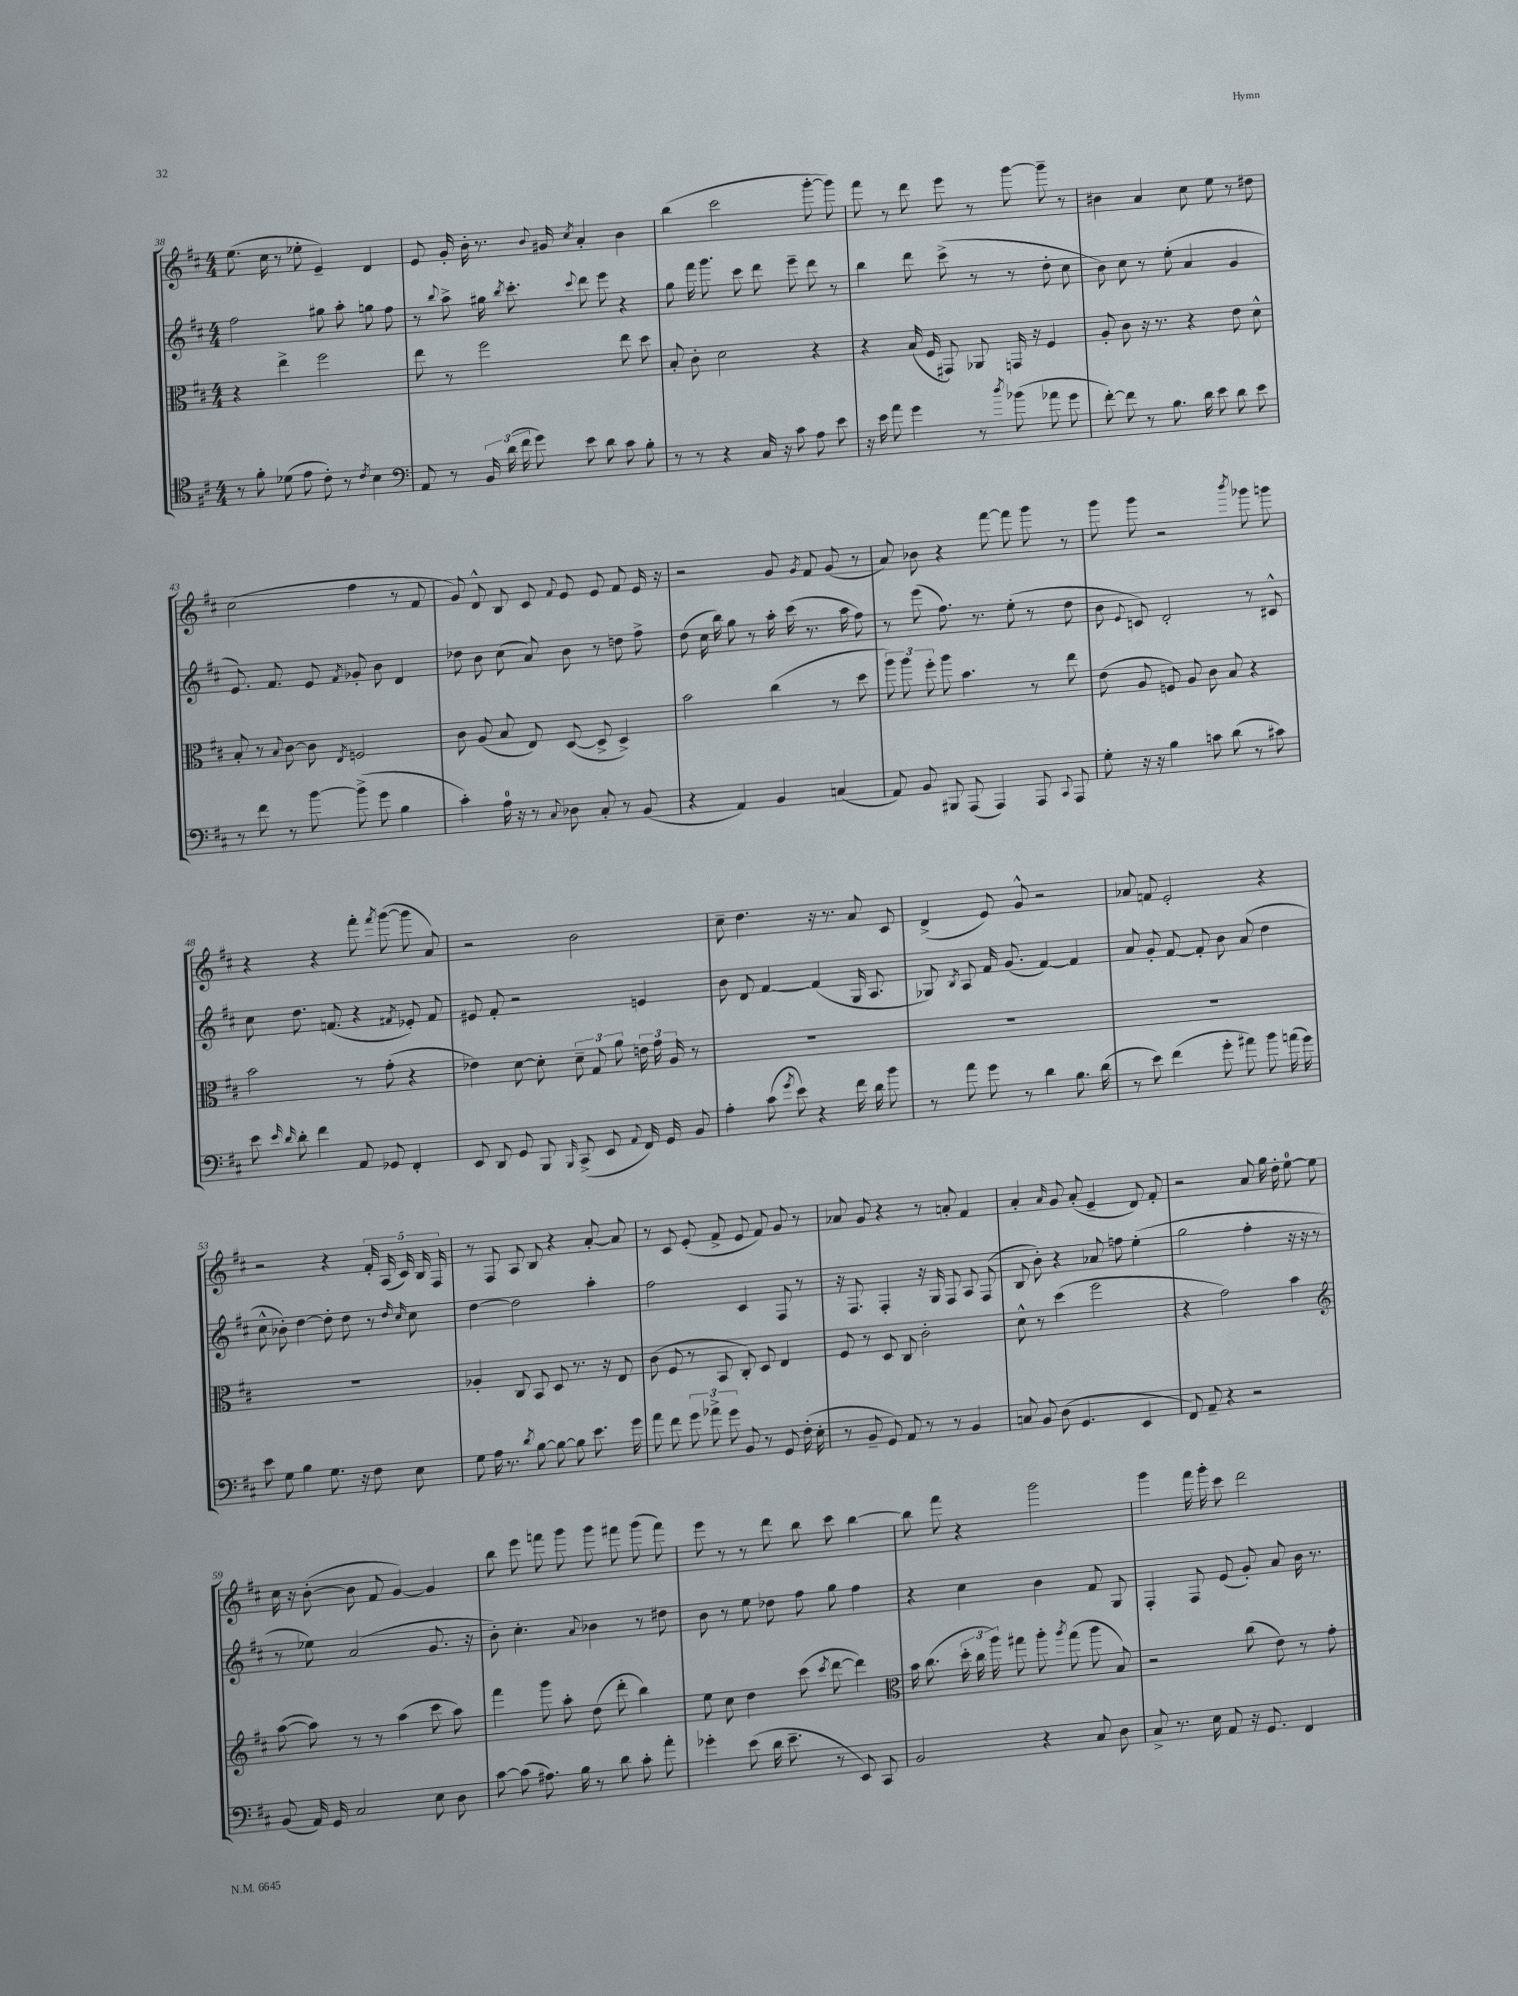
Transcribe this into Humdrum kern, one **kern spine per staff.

**kern	**kern	**kern	**kern
*staff4	*staff3	*staff2	*staff1
*clefC4	*clefC3	*clefG2	*clefG2
*k[f#c#]	*k[f#c#]	*k[f#c#]	*k[f#c#]
*M4/4	*M4/4	*M4/4	*M4/4
8r	4r	2ff#	(8.ee
8f#'	.	.	.
.	.	.	16cc#
(8d-	4ee^	.	8r
8e	.	.	8ee-'
8c#')	2ff#	8gg#	4e~)
8r	.	8aa'	.
8qc#	.	.	.
4B	.	8gg	4d
.	.	8ff#	.
=	=	=	=
*clefF4	*	*	*
8AA	8ee	8r	8e
.	.	8qqbb	.
8r	8r	8aa^	16g'
.	.	.	16b'
24BB	2ff#	16gg#	8.r
(24d	.	.	.
.	.	8qbb	.
.	.	8.ccc#'	.
24f#	.	.	.
8g)	.	.	.
.	.	.	8qqb
.	.	.	16g#
.	.	8qqccc#	8qcc#
8e	.	8ddd	4a'
8d	.	8eee	.
8c#	8ee	4r	4b
8B'	8dd	.	.
=	=	=	=
8r	8B'	8gg	(4bb
8r	8c#'	16fff#	.
.	.	8.ggg	.
4r	2d	.	2ccc#
.	.	8ccc#	.
16C#	.	8ddd	.
16r	.	.	.
8c#	.	8eee~	.
8A	4r	8ddd	[8ggg'
8e	.	8r	8ggg])
=	=	=	=
16r	4r	4bb	8fff#
16e	.	.	.
8a	.	.	8r
4g	(16B	8ddd	8ddd
.	16F#	.	.
.	8GG#)	(8ccc#^	8eee
8r	8AA-	8r	8r
8qdd	.	.	.
(8b-	16GG	8r	[8ggg
.	16r	.	.
8a-	4F#	8dd'	8ggg~]
8g	.	8cc#	8r
=	=	=	=
[8f#')	8A'	8b)	4b#
8f#]	8c#	8cc#	.
8r	16r	8r	4a
.	8.r	.	.
8.B	.	(8ee'	.
.	4r	4a	8cc#
16d	.	.	.
8e	.	.	8ee
8d	8e	4g	8r
8e	8d^^	.	8dd#
=	=	=	=
8r	8B'	8.e)	(2cc#
8f#	8r	.	.
.	.	8.f#	.
.	8qqB	.	.
8r	[8c#	.	.
[8b	8c#]	8e	.
.	8qE	8qf#	.
(8b^]	2F	8g-'	4ff#
8g	.	8b	.
4B	.	4d	8r
.	.	.	8f#
=	=	=	=
4c#')	8c#	8dd-	8g)
.	(8A	8b	8d^^
16A	8B	(8cc#	8B
16r	.	.	.
8r	8E)	8a)	8c#
8qqC#	.	.	8qqf#
8D-	([8D	8b	8e
8C#'	8D^]	8r	8e
8r	4D^)	8dd	8f#
(8BB	.	8ff#^	16e
.	.	.	16r
=	=	=	=
4r	2b	(8dd	2r
.	.	16cc#	.
.	.	16bb)	.
4AA)	.	8gg	.
.	.	8r	.
4BB	(4cc#	16aa'	8g
.	.	(16ccc#	.
.	.	.	8qg
.	.	8.r	8f#
(4C	8r	.	(8g
.	.	16aa	.
.	8dd	8ff#)	8r
=	=	=	=
8AA)	12aa)	8r	8a)
.	12aa	.	.
8BB	.	(8eee	8b-
.	12ff#'	.	.
8BBB#	8aa	8.ff#)	4r
(8AAA	4.b	.	.
.	.	8.r	.
4AAA)	.	.	[8fff#
.	.	(8ee'	8fff#]
8AAA	8r	8r	8ggg
8qqCC#	.	.	.
8AAA	8ee	8dd	8r
=	=	=	=
8G'	(8e	8b	8ggg
.	.	8qqe	.
16r	8A	8c)	8ggg
16r	.	.	.
4B	8F)	2d'	2r
.	8A	.	.
8c	8c#	.	.
(8d	8B	.	.
.	.	.	8qbbb
8r	4r	8r	8ggg-
8c#)	.	8c#^^	8ggg
=	=	=	=
8e	2b	8cc#	4r
16qqe	.	.	.
16qqd	.	.	.
8d'	.	8.dd	.
4f#	.	.	4r
.	.	(8.f	.
8AA	8r	4r	8fff#'
.	.	.	8qfff#
8GG-	(8g'	.	([8ggg
.	.	8qf#	.
4FF#'	4r	8e-')	8ggg]
.	.	8f#	8a)
=	=	=	=
8EE	4e-)	8e#	2r
8DD	.	8f#'	.
8GG	[8d	2r	.
8BBB	8d']	.	.
16qqBBB	.	.	.
(8CC#^	12d~	.	2b
.	12G	.	.
8EE	.	.	.
.	12a	.	.
8qqAA	.	.	.
16FF#)	24e	4e	.
.	24g	.	.
16GG	.	.	.
.	24A	.	.
8BB	8r	.	.
=	=	=	=
4A'	1r	8b	8cc#~
.	.	8d	4.dd
(8c#	.	[4f#	.
8qg	.	.	.
8e)	.	.	.
4r	.	(4f#]	16r
.	.	.	8.r
16f#	.	16G	8a
16d	.	8.A	.
8b	.	.	8c#
=	=	=	=
8r	1r	8G-)	(4d^
.	.	8qB	.
8a	.	8A	.
8g	.	16f#	8e)
.	.	(8.g	.
8r	.	.	8g^^
4d	.	[4f#)	2r
8.B	.	4f#]	.
(16d	.	.	.
=	=	=	=
8r	1r	8a	8a-
8e)	.	8g'	8f
(4f#	.	[8f#	2e'
.	.	8f#']	.
8g'	.	8b	.
8a#)	.	(8a	.
8b	.	4dd	4r
(16a	.	.	.
16g)	.	.	.
=	=	=	=
8e	1r	8cc#^^	2r
8G	.	8b-')	.
4B	.	[4dd	.
8.G	.	8dd']	4r
.	.	8dd	.
16r	.	.	.
8F#	.	8r	20f#'
.	.	.	(20A
.	.	.	20c#)
.	.	16qqdd	.
.	.	16qqcc#	.
8E	.	8cc#	.
.	.	.	20B
.	.	.	20F#
=	=	=	=
8G	4A-'	[4dd	8r
16A	.	.	8F#
8.r	.	.	.
.	8C#	2dd]	8A
8qd	.	.	.
[8B	8BB	.	8B
8B_	8D	.	4r
8B]	8.r	.	.
8.e	.	4aa'	[8a'
.	16r	.	.
.	8E	.	8a]
16g	.	.	.
=	=	=	=
8a	(8c#	2ff#	8r
8f#	8F#	.	8c#
12g	8r	.	(8e'
12a-^	.	.	.
.	8BB	.	8f#^
12g	.	.	.
8BB	8C#')	4c#	8e
8r	8D	.	8f#)
8GG	4E	8F#	8g
(16F#'	.	8r	8r
16E'	.	.	.
=	=	=	=
8r	8F#	16r	8a-
.	.	8.F#	.
8BB~	8r	.	8g
8GG)	8D	4F#'	4r
8AA	8C#	.	.
8r	2c#'	16r	8r
.	.	16G	.
8r	.	8F#	8a'
4BB	.	8A	4f#
.	.	(8F#	.
=	=	=	=
8C	8d^^	8B	4a'
8BB	8r	8b')	.
.	.	.	16qqa
(8D	(4dd	4r	8g
4.GG	.	.	(8a'
.	2ff#	8a-	4e~
.	.	8ff	.
4EE	.	(4ee'	8d)
.	.	.	8f#'
=	=	=	=
8FF#)	4r	2gg	2r
8AA~	.	.	.
4r	2g)	.	.
2r	.	4ff#'	8a
.	.	.	16gg
.	.	.	16dd'
.	4b	16r	[8ee
.	.	16r	.
.	.	8r	8ee]
=	=	=	=
*	*clefG2	*	*
(8BB	([8aa	8r	16cc#
.	.	.	16r
16AA)	8aa])	8ee-)	([8b'
16GG	.	.	.
2C#	8r	(2a	8b]
.	8r	.	8f#
.	(4aa	.	[4g)
8E	8ccc#	8.g	4g]
8D	8aa)	.	.
.	.	16r	.
=	=	=	=
[8c#	4fff#	8b')	8bb
(8c#]	.	4.cc#'	8eee
8.A#)	8ggg	.	8fff
.	8aa'	.	8ggg
16B	.	.	.
.	.	8qqa	.
8r	(8dd	4b-	8ggg
8d	8ddd'	.	8fff#
8c#'	4bb)	8r	(8ggg
8a'	.	8dd#	8fff#)
=	=	=	=
4g-'	8ee	8b	8eee
.	8cc#	8r	8r
(8e	4dd	8ee	8r
16d	.	8dd-	8ddd
8.e~	.	.	.
.	(8ccc#	8ff#	8bb
.	8qccc#	.	.
8r	[8ddd	8gg	8ccc#
8EE)	4ddd])	4ff#	[4bb
8CC#	.	.	.
=	=	=	=
*	*clefC3	*	*
2BB	16b	4r	8bb]
.	(8.cc#	.	.
.	.	.	8fff#
.	24dd'	4cc#	4r
.	24cc#	.	.
.	24aa)	.	.
.	8gg#	.	.
4r	8aa'	4b	2ggg
.	8qaa	.	.
.	(8gg#	.	.
8C#	8aa	8f#	.
8D	8B)	8G	.
=	=	=	=
8C#^	2r	4F#'	4ggg
8.r	.	.	.
.	.	8F#	16fff#
16E	.	.	16ggg'
8AA	.	(8e	8ccc#
16r	(8cc#	8g')	2ddd
8.GG	.	.	.
.	8e)	8a	.
4FF#	8r	16b	.
.	.	8.r	.
.	8g'	.	.
==	==	==	==
*-	*-	*-	*-
